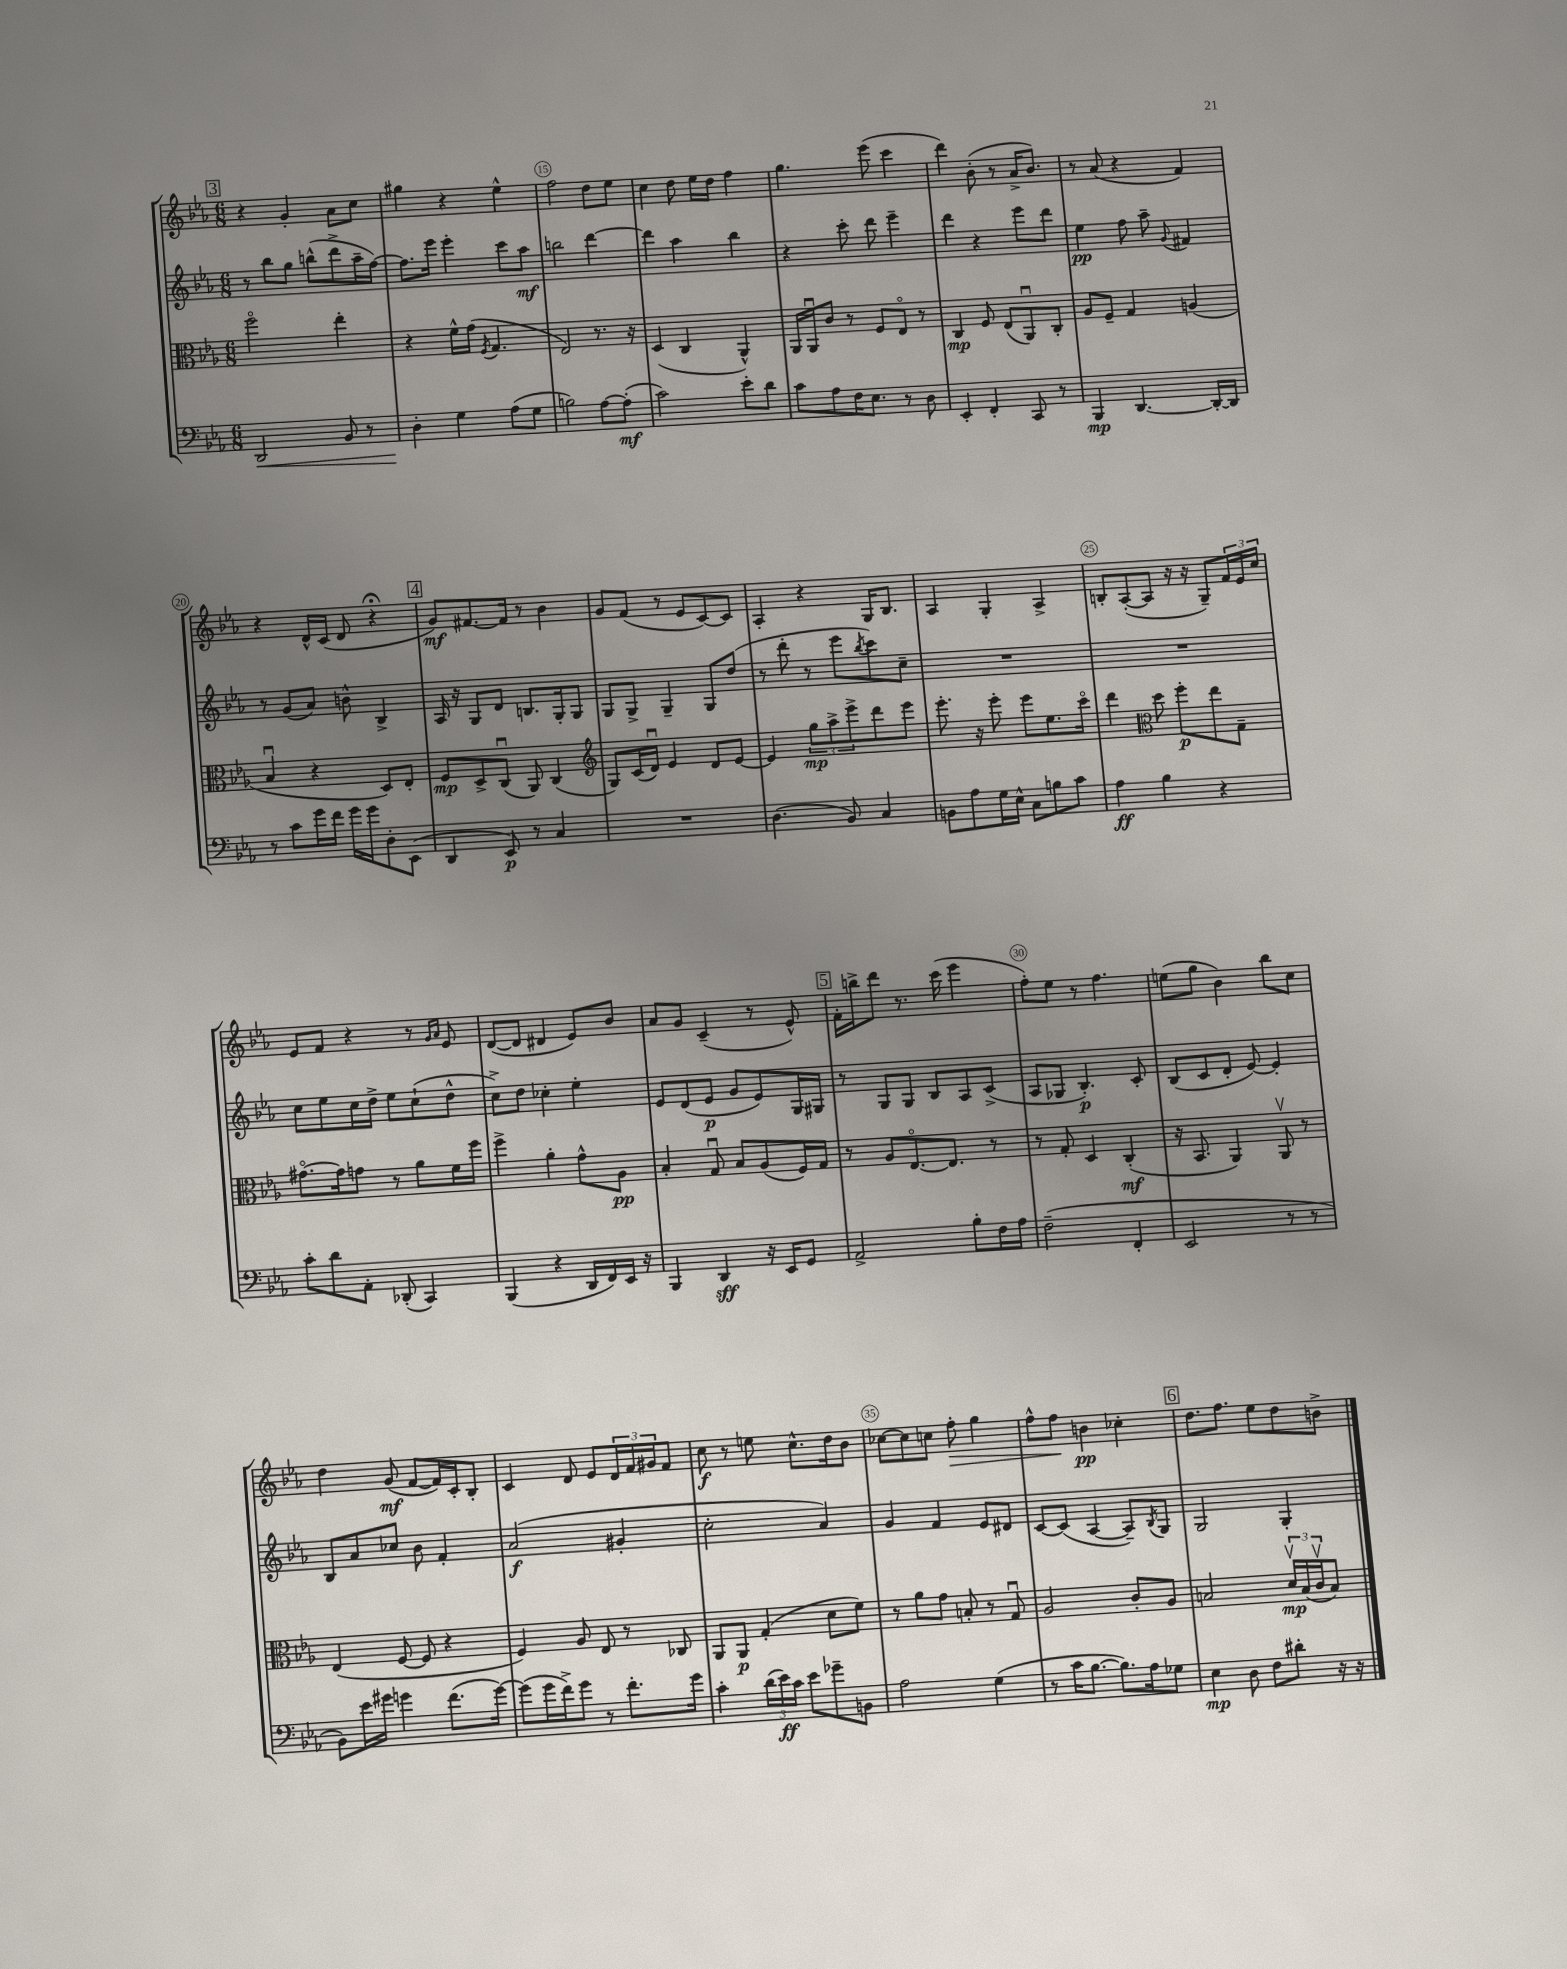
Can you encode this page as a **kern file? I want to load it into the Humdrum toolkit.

**kern	**kern	**kern	**kern
*staff4	*staff3	*staff2	*staff1
*clefF4	*clefC3	*clefG2	*clefG2
*k[b-e-a-]	*k[b-e-a-]	*k[b-e-a-]	*k[b-e-a-]
*M6/8	*M6/8	*M6/8	*M6/8
2DD	2ffo	8r	4r
.	.	8bb-	.
.	.	8gg	4g'
.	.	(8bb^^	.
8BB-	4ee-'	8ddd^	8a-
8r	.	16aa-~	8cc
.	.	[16ff)	.
=	=	=	=
4D'	4r	8.ff]	4gg#
.	.	16eee-	.
4G	16f^^	4eee-'	4r
.	(16g	.	.
.	8qF	.	.
.	4.G	.	.
(8A-	.	8ccc	4ee-^^
8G	.	8aa-	.
=	=	=	=
2B)	2E-)	2bb	2ff
[8A-	8.r	[4ddd	8dd
(8A-']	.	.	8ee-
.	16r	.	.
=	=	=	=
2c)	(4D	4ddd]	4cc
.	4C	4aa-	8dd
.	.	.	16ee-
.	.	.	16dd
8e-'	4AA-^^)	4bb-	4ff
8d	.	.	.
=	=	=	=
8c	16AA-	4r	4.gg
.	16AA-u	.	.
8A-	8c	.	.
16F	8r	8ccc'	.
8.E-	.	.	.
.	8F	8ddd	(8eee-
8r	8E-o	4eee-~	4ccc
8D	8r	.	.
=	=	=	=
4EE-'	4C	4ddd	4ddd)
4FF'	8F	4r	(8b-'
.	(8E-	.	8r
8CC	8AA-u)	8eee-	16a-^
.	.	.	8.b-)
8r	8C'	8ddd	.
=	=	=	=
4BBB-	8A-	4ee-	8r
.	8F~	.	(8a-
[4.DD	4G	8ff	4r
.	.	8aa-~	.
.	.	8qqg	.
.	(4A	4f#	4f)
16DD'_	.	.	.
16DD]	.	.	.
=	=	=	=
8r	4B-u	8r	4r
8c	.	(8g	.
16g	4r	8a-)	16d^^
16f	.	.	(16c
16g	.	8b^^	8d
16g	.	.	.
8D'	8D)	4B-^	4r;
(8EE-	8E-'	.	.
=	=	=	=
4DD	8F	16A-	8g)
.	.	16r	.
.	8D^	8G	[8.f#
8EE-)	(8Cu	8d	.
.	.	.	16f#]
8r	8AA-)	8.B	8r
4C	(4C	.	4b-
.	.	16G'	.
.	.	8G	.
=	=	=	=
*	*clefG2	*	*
2.r	8G)	8G	8g
.	(16c	8G^	(8f
.	16du)	.	.
.	4e-	4G~	8r
.	.	.	8e-
.	8d	8G	[8c)
.	[8e-	(8dd	8c]
=	=	=	=
(4.D	4e-]	8r	4A-'
.	.	8ddd'	.
.	12gg	8r	4r
.	12aa-^	.	.
8BB-)	.	8eee-	.
.	12eee-^	.	.
.	.	8qbb-	.
4C	8ddd	8ccc)	16G
.	.	.	8.B-
.	8eee-	8cc~	.
=	=	=	=
8BB	8.eee-'	2.r	4A-
8A-	.	.	.
.	16r	.	.
16G	8eee-'	.	4G'
16E-^^	.	.	.
8C	8eee-	.	.
8B	8.ee-	.	4A-^
8c	.	.	.
.	16ccco	.	.
=	=	=	=
4A-	4ddd	2.r	8B'
.	.	.	([8A-'
*	*clefC3	*	*
4B-	8dd	.	8A-]
.	8ff'	.	16r
.	.	.	16r
4r	8ee-	.	8G~)
.	8G~	.	24f
.	.	.	24e-
.	.	.	24cc
=	=	=	=
8c'	[8.g#o	8cc	8e-
8d	.	8ee-	8f
.	16g#]	.	.
8AA-'	8g	16cc	4r
.	.	16dd^	.
(8DD-'	8r	8ee-	.
4CC)	8a-	(8cc`	8r
.	.	.	16qqg
.	.	.	16qqa-
.	16f	8dd^^	8e-
.	16ff	.	.
=	=	=	=
(4BBB-	4ff^	8cc^)	([8d
.	.	8dd	8d]
4r	4a-'	4cc-'	4d#
16DD	8g^^	4ee-'	8e-)
16FF)	.	.	.
16EE-	8A-	.	8b-
16r	.	.	.
=	=	=	=
4BBB-	4B-'	8e-	8a-
.	.	(8d	8g
4DD	8Gu	8e-	(4c~
.	8B-	8g	.
16r	(8A-	8e-)	8r
16EE-	.	.	.
8GG	16F)	16G	8e-^^)
.	16G	16G#	.
=	=	=	=
2AA-^	8r	8r	16f'
.	.	.	16bb^
.	8A-	8G	8ddd
.	[8.E-o	8G	8.r
.	.	8B-	.
.	8.E-]	.	(16ccc
8B-'	.	8A-	4eee-
16F	8r	(8c^	.
16A-	.	.	.
=	=	=	=
(2F~	8r	8A-	8ff')
.	8G'	8G-	8ee-
.	4D	4.B-')	8r
.	.	.	4.ff
4FF'	(4C'	.	.
.	.	8c'	.
=	=	=	=
2EE-	16r	(8B-	(8ee
.	8.BB-	.	.
.	.	8c	8gg
.	4AA-)	8d'	4b-)
.	.	[8e-)	.
8r	8AA-v	4e-']	8bb-
8r	8r	.	8cc
=	=	=	=
8BB-)	(4E-	8B-	4dd
16e-	.	8a-	.
16g#	.	.	.
4g	[8F	8cc-	(8g
.	8F]	8b-	[8f
(8.f	4r	4f'	16f])
.	.	.	16c'
.	.	.	8B-'
[16g)	.	.	.
=	=	=	=
(8g]	4F)	(2a-	4c
16g	.	.	.
16f^)	.	.	.
8g	8A-	.	8d
8r	8E-	.	8e-
8.f'	8r	4g#'	24d
.	.	.	24f
.	.	.	24g#
.	8C-	.	8f
16g	.	.	.
=	=	=	=
4c'	8AA-	2cc'	8cc
.	8AA-	.	8r
(24d	(4G'	.	8ee
24e-)	.	.	.
24c	.	.	.
8e-	.	.	8.cc^^
8g-~	8d	4a-)	.
.	.	.	16dd
8BB	8f)	.	8b-
=	=	=	=
2A-	8r	4g	[8cc-
.	8a-	.	8cc-]
.	8g	4f	8cc
.	8B'	.	8ff'
(4G	8r	8e-	4gg
.	8Gu	8d#	.
=	=	=	=
8r	2A-	[8c	8ff^^
16c	.	(8c]	8ff
[8.B-	.	.	.
.	.	[4A-	4b
8.B-])	.	.	.
.	8c'	8A-~])	4cc-'
16A-	.	.	.
.	.	8qB-	.
8G-	8A-	8G	.
=	=	=	=
4E-	2B	2G	8.dd
.	.	.	8.ff
8D	.	.	.
8F	.	.	8ee-
8d#'	24dv	4G'	8dd
.	(24B	.	.
.	24cv	.	.
16r	8B)	.	8b^
16r	.	.	.
==	==	==	==
*-	*-	*-	*-
